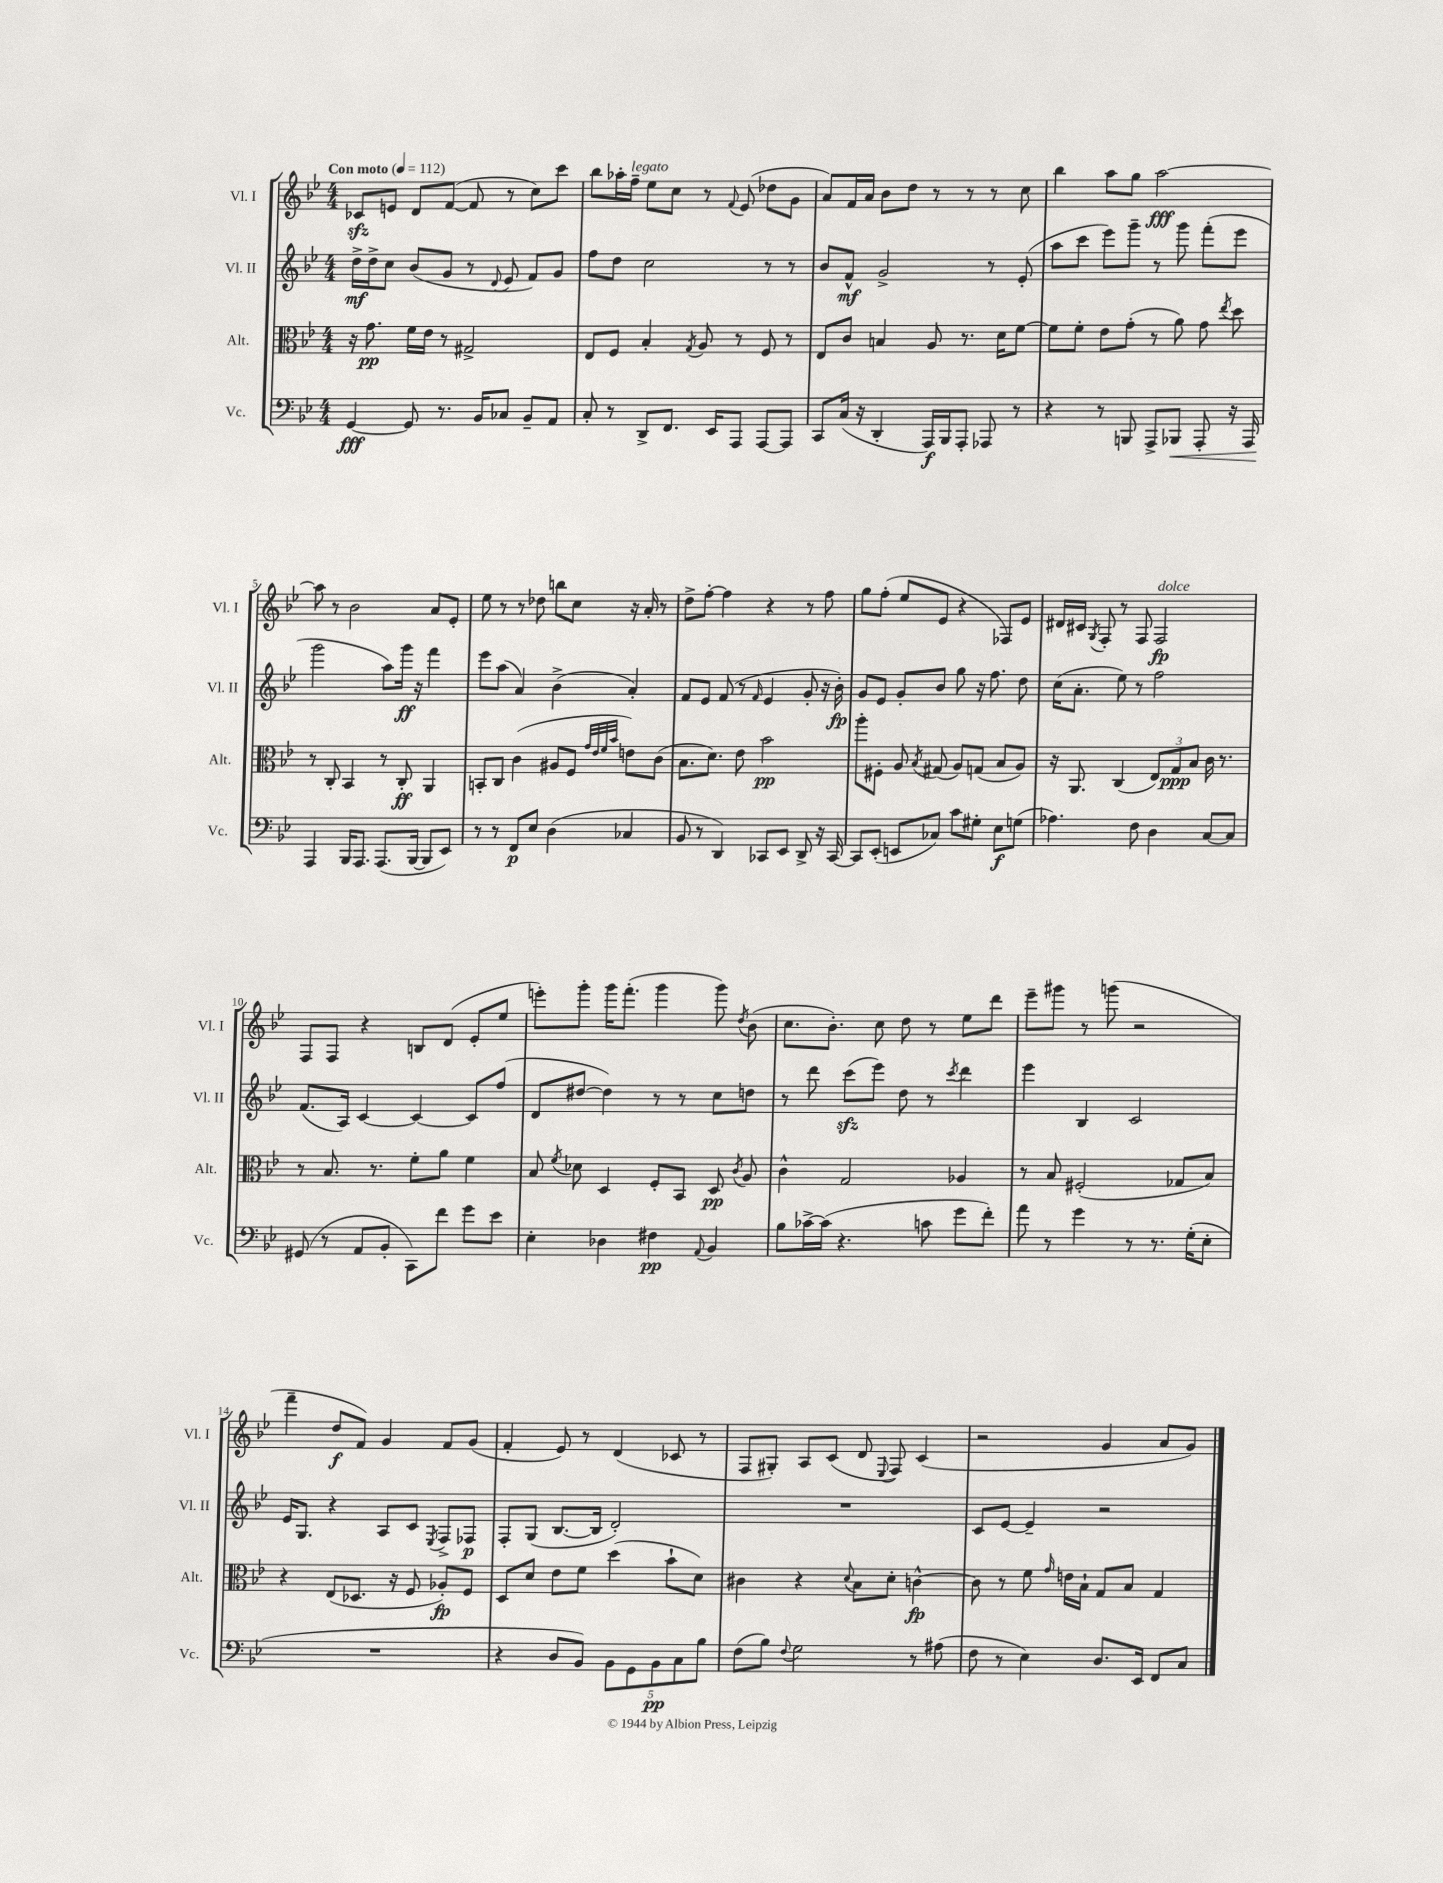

**kern	**kern	**kern	**kern
*staff4	*staff3	*staff2	*staff1
*clefF4	*clefC3	*clefG2	*clefG2
*k[b-e-]	*k[b-e-]	*k[b-e-]	*k[b-e-]
*M4/4	*M4/4	*M4/4	*M4/4
*MM112	*MM112	*MM112	*MM112
[4GG/	16r	16dd^\LL	8c-/L
.	8.g\	16dd^\J	.
.	.	8cc\J	8e/J
8GG/]	16f\LL	(8b-/L	8d/L
.	16e-\JJ	.	.
8.r	8r	8g/J	([8f/J
.	2G#^/	8r	8f/]
16BB-/LK	.	.	.
.	.	8qqd/	.
8C-/J	.	8e-/	8r
8BB-~/L	.	8f/L)	8cc\L)
8AA/J	.	8g/J	8ccc\J
=	=	=	=
8C'/	8E-/L	8ff\L	8bb-\L
8r	8F/J	8dd\J	16aa-'\L
.	.	.	16ff~\JJ
8DD^/L	4B-'/	2cc\	8ee-\L
8.FF/J	.	.	8cc\J
.	8qG/	.	.
.	8A/	.	8r
16EE-/LK	.	.	.
.	.	.	8qqf/
8AAA/J	8r	.	(8e-/
[8AAA/L	8F/	8r	8dd-\L
8AAA/]J	8r	8r	8g\J
=	=	=	=
8CC/L	8E-/L	8b-/L	8a/L)
(16C/Jk	8c/J	8f^^/J	16f/L
16r	.	.	16a/JJ
4DD'/	4B/	2g^/	8b-\L
.	.	.	8dd\J
16AAA/LL)	8A/	.	8r
16BBB-/J	.	.	.
8AAA'/J	8.r	.	8r
8AAA-/	.	8r	8r
.	16d\LK	.	.
8r	[8f\J	(8e-'/	8cc\
=	=	=	=
4r	8f\]L	8aa\L	4bb-\
.	8f'\J	8ccc\J	.
8r	8e-\L	8eee-\L)	8aa\L
8BBB/	(8g'\J	8ggg~\J	8gg\J
8AAA^/L	8r	8r	[2aa\
8BBB-/J	8a\)	8ggg\	.
8AAA'/	8g\	(8fff'\L	.
.	8qee-/	.	.
16r	8dd\	8eee-\J	.
16AAA/	.	.	.
=	=	=	=
4AAA/	8r	2ggg\	8aa\]
.	8C'/	.	8r
16BBB-/LK	4BB-/	.	2b-\
8.AAA/J	.	.	.
(8.AAA/L	8r	8aa\L)	.
.	8C'/	16ggg\Jk	.
[16BBB-/Jk	.	16r	.
8BBB-/]L	4AA/	4fff\	8a/L
8EE-/J)	.	.	8e-'/J
=	=	=	=
8r	8BB'/L	8eee-\L	8ee-\
8r	8C/J	(8aa\J	8r
8FF/L	(4c\	4a/)	8r
8E-/J	.	.	8dd-\
(4D\	8A#/L	(4b-^\	8bb\L
.	8F/J	.	8cc\J
.	32qqg/LLL	.	.
.	32qqe-/	.	.
.	32qqf/	.	.
.	32qqb-/JJJ	.	.
4C-/	8e\L)	4a'/)	16r
.	.	.	16a'/
.	(8c\J	.	8r
=	=	=	=
8BB-/	8.B-\L	8f/L	8dd^\L
8r	.	8e-/J	[8ff'\J
.	8.d\J)	.	.
4DD/)	.	(8f/	4ff\]
.	8e-\	8r	.
.	.	16qqf/	.
8CC-/L	2b-\	4e-/	4r
8EE-/J	.	.	.
8DD^/	.	8g'/	8r
16r	.	16r	8ff\
[16CC-/	.	16b-'\)	.
=	=	=	=
8CC-/]L	8aa'\L	8g/L	8gg\L
(8EE-'/J	8F#'\J	8e-/J	(8ff'\J
8EE/L	8A/	8g'/L	8ee-/L
.	8qB-/	.	.
8C-/J)	(8G#/	8b-/J	8e-/J
8c\L	8A/L)	8gg\	4r
8G#'\J	(8G/J	16r	.
.	.	8.ff\	.
8E-\L	8B-/L	.	8F-/L)
(8G\J	8A/J)	8dd\	8e-/J
=	=	=	=
4.A-\)	16r	(16cc\LK	16d#/LL
.	8.AA/	8.a'\J	16c#/JJ
.	.	.	8qG/
.	.	.	8F'/
.	(4C/	8ee-\)	8r
8F\	.	8r	8F/
4D\	12E-/L)	2ff\	2F/
.	12G/	.	.
.	12B-/J	.	.
[8C/L	16c\	.	.
.	8.r	.	.
8C/]J	.	.	.
=	=	=	=
(8GG#/	8r	(8.f/L	8F/L
8r	8.B-/	.	8F/J
.	.	16A/Jk)	.
8AA/L	.	[4c/	4r
.	8.r	.	.
8BB-'/J	.	.	.
8CC\L)	8f'\L	4c/_	8B/L
8f\J	8a\J	.	(8d/J
8g\L	4f\	8c/]L	8e-'/L
8e-\J	.	(8ff/J	8ee-/J
=	=	=	=
4E-'\	8B-/	8d/L	8eee'\L)
.	8qf/	.	.
.	8d-\	[8dd#/J	8ggg'\J
4D-\	4D/	4dd#\])	16ggg\LK
.	.	.	(8.fff'\J
4F#\	8F'/L	8r	4ggg\
.	8BB-/J	8r	.
8qqAA/	.	.	.
4BB-/	8D/	8cc\L	8ggg\)
.	8qc/	.	8qdd/
.	8A/	8dd\J	(8b-\
=	=	=	=
8B-\L	4c^^\	8r	8.cc\L
[16c-^\L	.	8ddd\	.
(16c-\]JJ	.	.	8.b-'\J)
4.r	2G/	(8ccc\L	.
.	.	8eee-\J)	8cc\
.	.	8dd\	8dd\
8c\	.	8r	8r
.	.	8qccc/	.
8g\L	4A-/	4ddd\	8ee-\L
8f'\J)	.	.	8ddd\J
=	=	=	=
8a\	8r	4eee-\	8eee-~\L
8r	8B-/	.	8ggg#\J
4g\	(2F#'/	4B-/	8r
.	.	.	(8ggg\
8r	.	2c/	2r
8.r	.	.	.
.	8G-/L	.	.
(16G'\LK	.	.	.
8E-'\J	8B-/J)	.	.
=	=	=	=
1r	4r	16e-/LK	4fff~\
.	.	8.G/J	.
.	(8E-/L	4r	8dd/L
.	8.D-/J	.	8f/J)
.	.	8A/L	4g/
.	16r	.	.
.	8F/	8c/J	.
.	.	8qE-/	.
.	8A-'/L)	8F^/L	8f/L
.	8F/J	8F-/J	(8g/J
=	=	=	=
4r	8D/L	8F'/L	4f'/
.	8d/J	(8G/J	.
8D/L	8e-\L	[8.B-/L	8e-/)
8BB-/J)	8f\J	.	8r
.	.	16B-/]Jk	.
10BB-\L	(4dd\	2d'/)	(4d/
10GG\	.	.	.
10BB-\	.	.	.
.	8b-`\L	.	8c-/
10C\	.	.	.
.	8d\J)	.	8r
10B-\J	.	.	.
=	=	=	=
(8F\L	4c#\	1r	8F/L
8B-\J)	.	.	8G#'/J)
8qqF/	.	.	.
2G\	4r	.	8A/L
.	.	.	(8c/J
.	8qqd/	.	.
.	8B-\L	.	8d/
.	.	.	8qqE-/
.	8d'\J	.	8F/)
8r	[4c^^\	.	(4c/
(8A#\	.	.	.
=	=	=	=
8F\	8c\]	8c/L	2r
8r	8r	[8e-/J	.
4E-\)	8f\	4e-~/]	.
.	16qqg/	.	.
.	16e\LL	.	.
.	16B-`\JJ	.	.
8.D/L	8G/L	2r	4g/
.	8B-/J	.	.
16EE-/Jk	.	.	.
8FF/L	4G/	.	8a/L
8C/J	.	.	8g/J)
==	==	==	==
*-	*-	*-	*-
